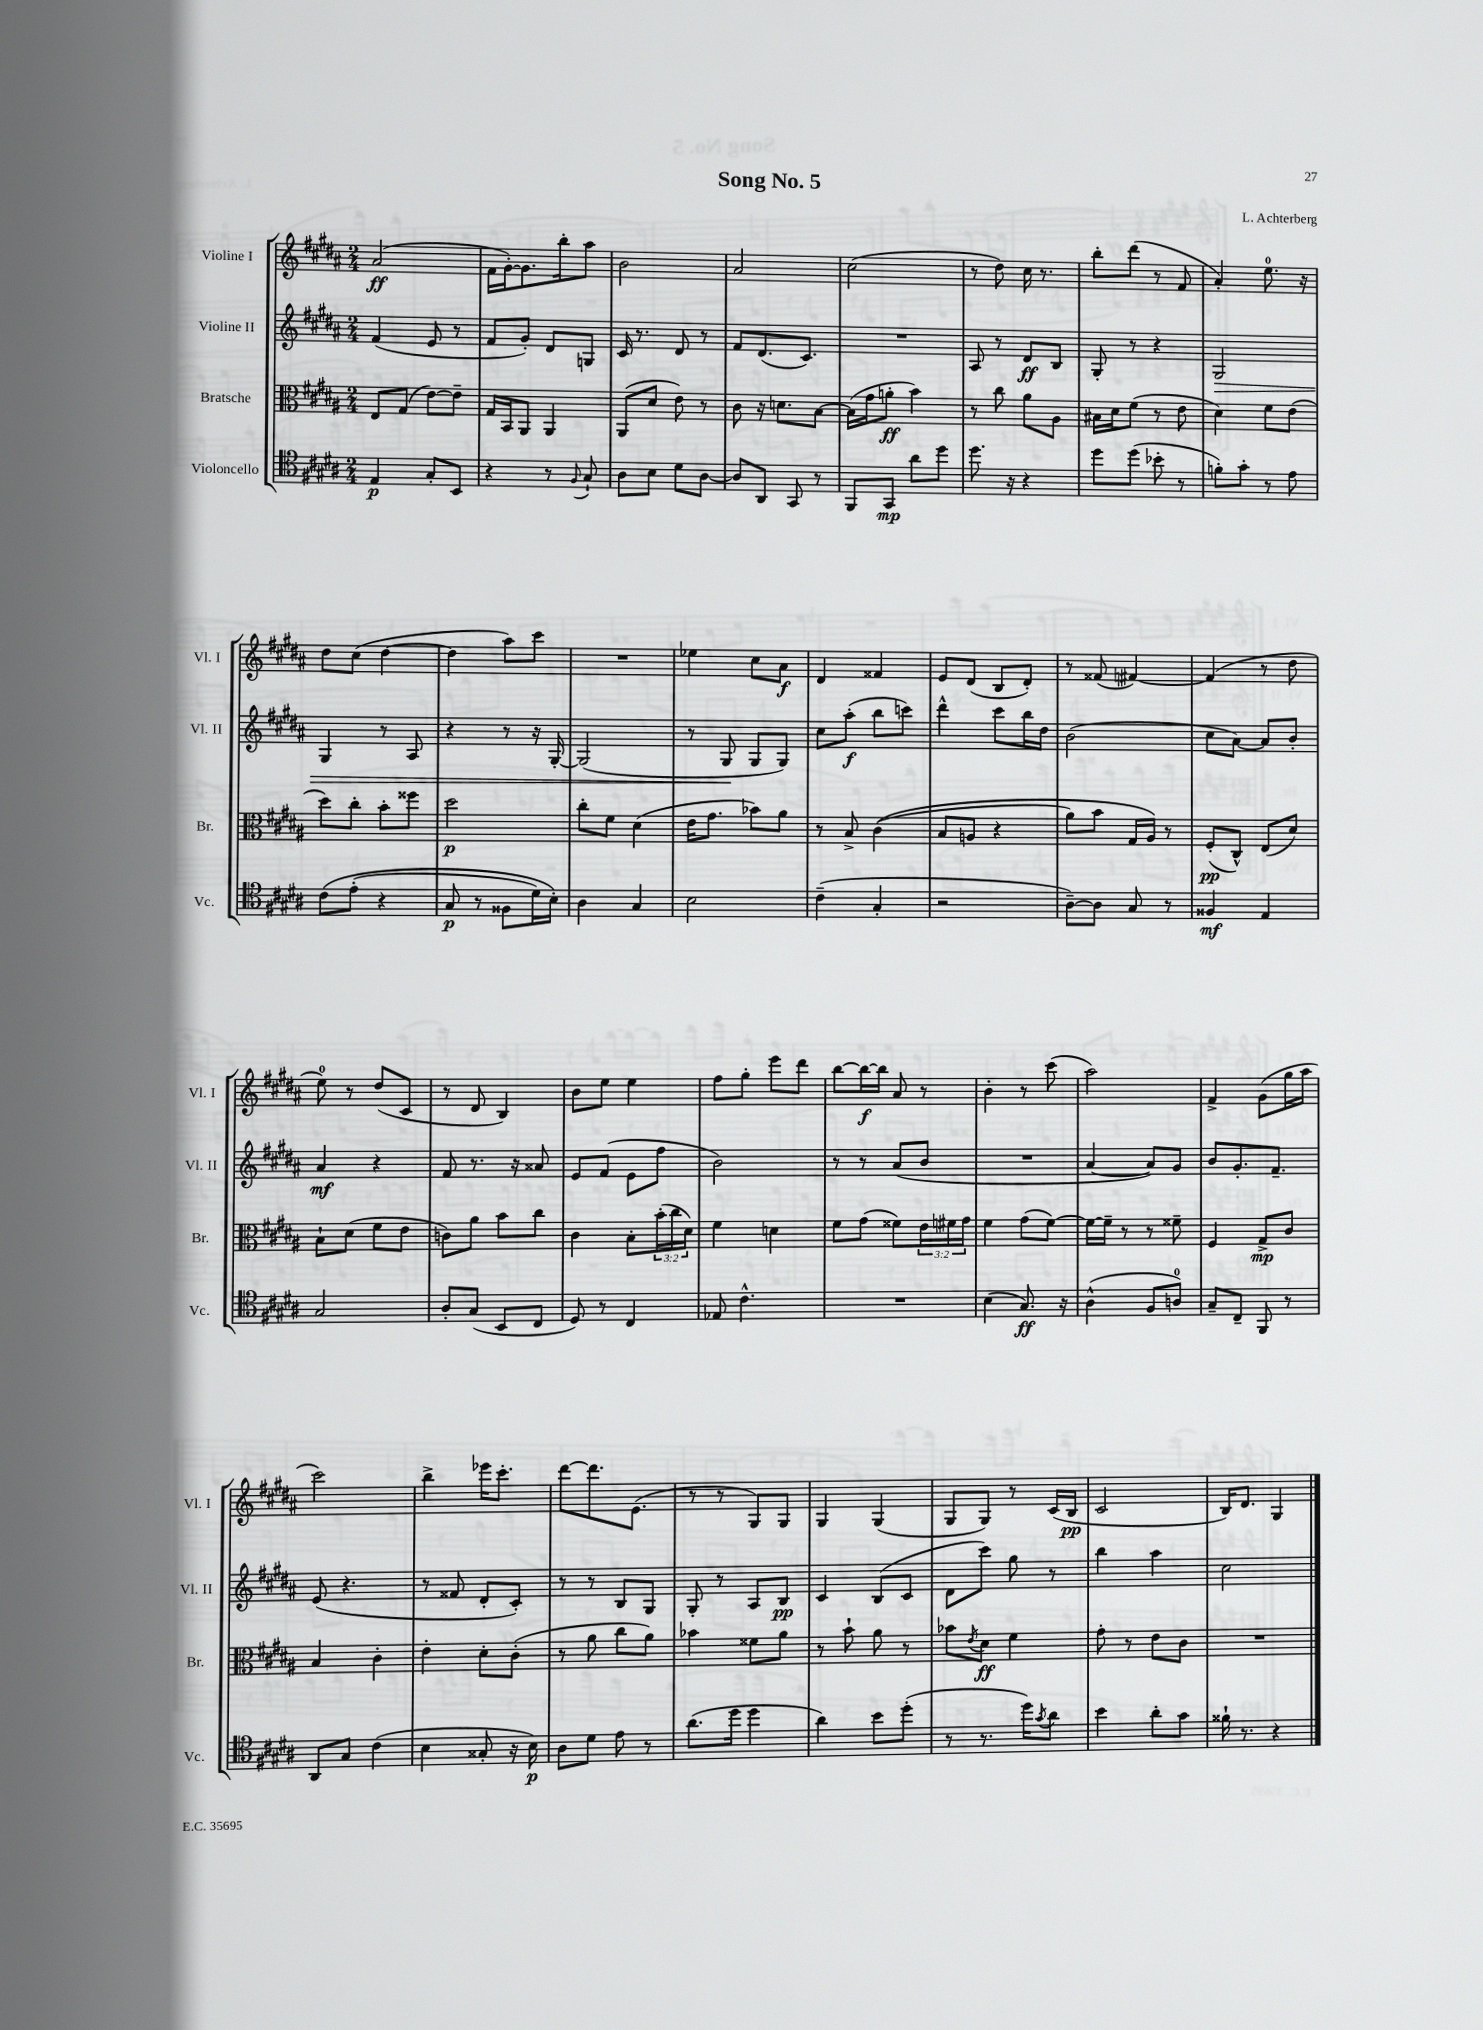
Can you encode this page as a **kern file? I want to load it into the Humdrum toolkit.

**kern	**kern	**kern	**kern
*staff4	*staff3	*staff2	*staff1
*clefC4	*clefC3	*clefG2	*clefG2
*k[f#c#g#d#a#]	*k[f#c#g#d#a#]	*k[f#c#g#d#a#]	*k[f#c#g#d#a#]
*M2/4	*M2/4	*M2/4	*M2/4
4E	8E	(4f#	(2a#
.	(8G#	.	.
8G#'	[8e)	8e	.
8BB	8e~]	8r	.
=	=	=	=
4r	16G#	8f#	16f#
.	16BB	.	[16g#')
.	8AA#	8g#')	8.g#]
8r	4AA#	8d#	.
.	.	.	16bb'
8qqF#	.	.	.
8G#`	.	8G	8aa#
=	=	=	=
8A#	(8AA#	16c#	2b
.	.	8.r	.
8B	8d#	.	.
8d#	8e)	8d#	.
[8A#	8r	8r	.
=	=	=	=
8A#]	8c#	8f#	2a#
8AA#	16r	(8.d#	.
.	8.d	.	.
8GG#	.	.	.
.	.	8.c#)	.
8r	[8B	.	.
=	=	=	=
8FF#	(16B]	2r	(2cc#
.	16g#	.	.
8GG#	8a'	.	.
8a#	4b)	.	.
8dd#	.	.	.
=	=	=	=
8.dd#	8r	8A#	8r
.	8cc#	8r	8dd#)
16r	.	.	.
4r	8a#	8d#	16cc#
.	.	.	8.r
.	8A#	8B	.
=	=	=	=
8dd#	16B#	8G#'	8bb'
.	16d#	.	.
(8dd#	(8f#	8r	(8ddd#
8b-'	8r	4r	8r
8r	8e	.	8f#
=	=	=	=
8f')	4d#)	2G#	4a#')
8g#'	.	.	.
8r	8f#	.	8.ee
8e	(8e	.	.
.	.	.	16r
=	=	=	=
&(8c#	8dd#)	4G#	8dd#
(8e'	8cc#'	.	(8cc#
4r	8b'	8r	[4dd#
.	8ff##	8A#	.
=	=	=	=
8G#	2dd#	4r	4dd#]
8r	.	.	.
8F##	.	8r	8aa#)
16d#)	.	16r	8ccc#
16B'&)	.	[16G#'	.
=	=	=	=
4A#	8cc#'	(2G#]	2r
.	8f#	.	.
4G#	(4d#	.	.
=	=	=	=
2B	16e	8r	4ee-
.	8.g#	.	.
.	.	8G#	.
.	8b-)	8G#	8cc#
.	8a#	8G#)	8a#
=	=	=	=
(4c#~	8r	8cc#	4d#
.	8B^	(8aa#'	.
4G#'	&((4c#	8bb	4f##
.	.	8ccc)	.
=	=	=	=
2r	8B	4ddd#^^	8e
.	8A	.	(8d#
.	4r	8ccc#	8B
.	.	16bb	8d#')
.	.	16dd#	.
=	=	=	=
[8A#~)	8a#)	(2b	8r
8A#]	8b	.	(8f##
8G#	16G#	.	[4f#)
.	16A#&)	.	.
8r	8r	.	.
=	=	=	=
4F##	(8F#'	8cc#	(4f#]
.	8C#^^)	[8a#)	.
4E	(8E	8a#]	8r
.	8d#)	8b'	8dd#
=	=	=	=
2G#	8B`	4a#	8ee)
.	(8d#	.	8r
.	8f#	4r	(8dd#
.	8e	.	8c#
=	=	=	=
8A#'	8c)	8f#	8r
(8G#	8a#	8.r	8d#
8BB	8b	.	4B)
.	.	16r	.
8C#	8cc#	8a##	.
=	=	=	=
8D#)	4c#	8e	8b
8r	.	(8f#	8ee
4C#	8B'	8e	4ee
.	(24b'	8ff#	.
.	24cc#	.	.
.	24d#)	.	.
=	=	=	=
8E-	4f#	2b)	8ff#
4.c#^^	.	.	8gg#'
.	4d	.	8eee
.	.	.	8ddd#
=	=	=	=
2r	8f#	8r	[8bb
.	(8g#	8r	16bb_
.	.	.	16bb]
.	8f##)	(8a#	8a#
.	24e	8b	8r
.	24f#	.	.
.	24g#	.	.
=	=	=	=
(4B	4f#	2r	4b'
8.G#)	(8g#	.	8r
.	[8f#)	.	(8ccc#
16r	.	.	.
=	=	=	=
(4A#^^	16f#_	[4a#	2aa#)
.	16f#~]	.	.
.	8r	.	.
8F#	8r	8a#])	.
8A)	8f##~	8g#	.
=	=	=	=
8G#~	4F#	8b	4f#^
8C#~	.	8.g#'	.
8FF#	8G#^	.	(8g#
.	.	8.f#~	.
8r	8c#	.	16gg#
.	.	.	16aa#
=	=	=	=
8AA#	4B	(8e	2ccc#)
8G#	.	4.r	.
(4c#	4c#'	.	.
=	=	=	=
4B	4e'	8r	4bb^
.	.	8f##	.
8G##'	8d#'	8d#'	16eee-
.	.	.	8.ccc#'
16r	(8c#'	8c#')	.
16B)	.	.	.
=	=	=	=
8A#	8r	8r	[8ddd#
8d#	8a#	8r	8.ddd#]
8e	8cc#	8B	.
.	.	.	(8.e
8r	8a#)	8G#	.
=	=	=	=
(8.a#	4b-	8G#'	8r
.	.	8r	8r
16dd#	.	.	.
4dd#	8f##	8A#	8G#)
.	8a#	8B	8G#
=	=	=	=
4a#)	8r	4c#	4G#
.	8b`	.	.
8b	8a#	(8B	(4G#
(8dd#'	8r	8c#	.
=	=	=	=
8r	8b-	8d#	8G#
.	8qe	.	.
8.r	8d#	8ccc#)	8G#)
.	4f#	8gg#	8r
16dd#)	.	.	.
8qg#	.	.	.
8a#	.	8r	(16c#
.	.	.	16B
=	=	=	=
4b	8g#'	4bb	2c#
.	8r	.	.
8a#'	8e	4aa#	.
8g#	8c#	.	.
=	=	=	=
16f##`	2r	2cc#	16B)
8.r	.	.	8.d#
4r	.	.	4G#
==	==	==	==
*-	*-	*-	*-
